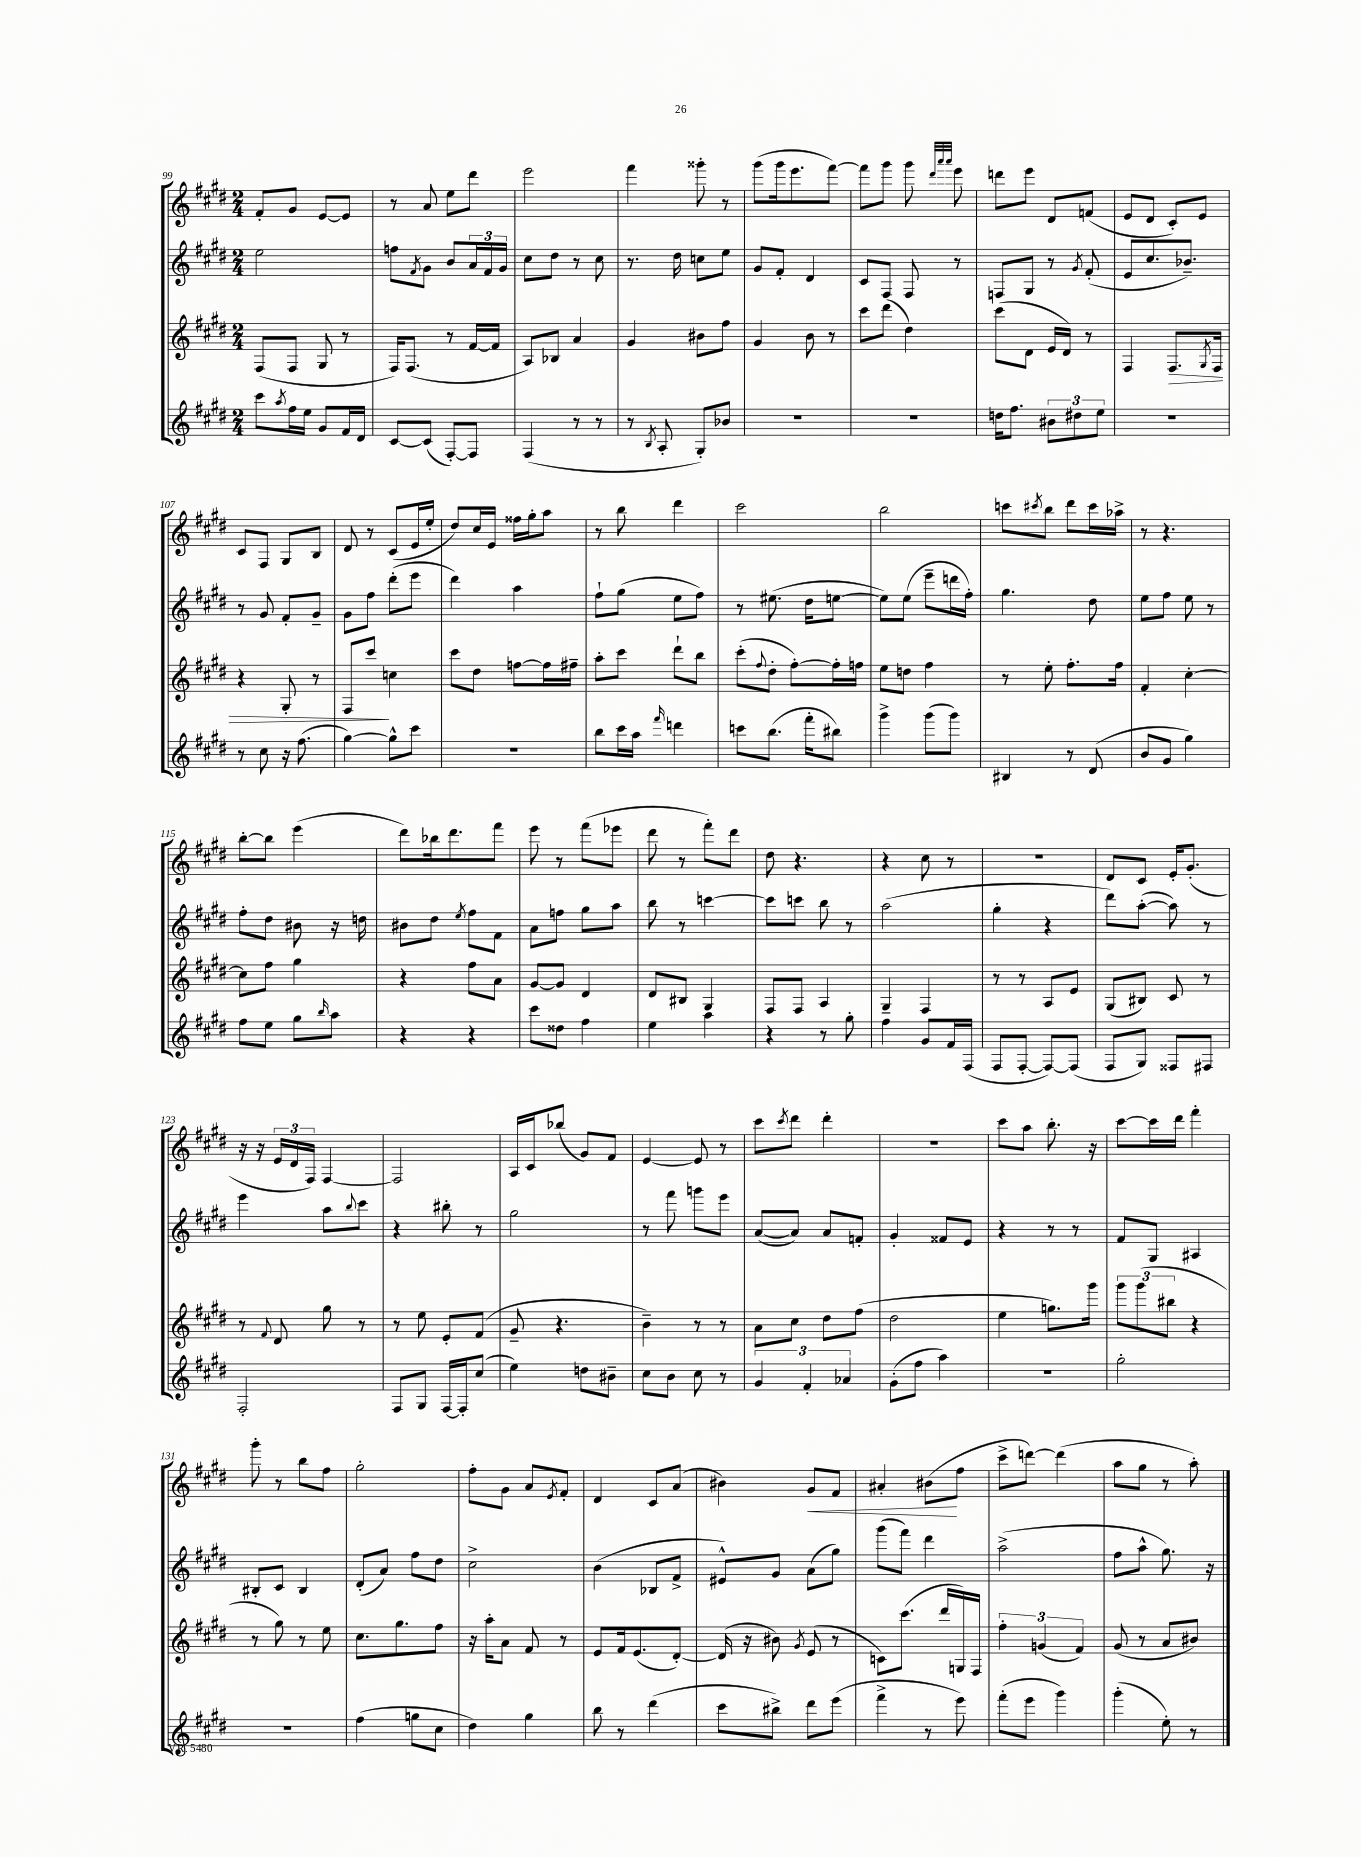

**kern	**kern	**dynam	**kern	**kern	**dynam
*part4	*part3	*part3	*part2	*part1	*part1
*staff4	*staff3	*staff3	*staff2	*staff1	*staff1
*clefG2	*clefG2	*	*clefG2	*clefG2	*
*k[f#c#g#d#]	*k[f#c#g#d#]	*	*k[f#c#g#d#]	*k[f#c#g#d#]	*
*M2/4	*M2/4	*	*M2/4	*M2/4	*
=99	=99	=99	=99	=99	=99
8ccc#\L	(8F#/L	.	2ee\	8f#'/L	.
8qaa/	.	.	.	.	.
16ff#\L	8F#/J	.	.	8g#/J	.
16ee\JJ	.	.	.	.	.
8g#/L	8G#/	.	.	[8e/L	.
16f#/L	8r	.	.	8e/J]	.
16d#/JJ	.	.	.	.	.
=100	=100	=100	=100	=100	=100
[8c#/L	16F#/KL)	.	8ffn\L	8r	.
.	(8.F#/J	.	.	.	.
.	.	.	8qf#/	.	.
(8c#/J]	.	.	8g#\J	8a/	.
[8F#'/L)	8r	.	8b/L	8ee\L	.
8F#/J]	[16f#/LL	.	24a/L	8ddd#\J	.
.	.	.	24f#/	.	.
.	16f#/JJ]	.	.	.	.
.	.	.	24g#/JJ	.	.
=101	=101	=101	=101	=101	=101
(4F#/	8A/L)	.	8cc#\L	2eee\	.
.	8B-X/J	.	8dd#\J	.	.
8r	4a/	.	8r	.	.
8r	.	.	8cc#\	.	.
=102	=102	=102	=102	=102	=102
8r	4g#/	.	8.r	4fff#\	.
8qB/	.	.	.	.	.
8A'/	.	.	.	.	.
.	.	.	16dd#\	.	.
8G#'/L)	8b#X\L	.	8ccn\L	8ggg##X'\	.
8b-X/J	8ff#\J	.	8ee\J	8r	.
=103	=103	=103	=103	=103	=103
2r	4g#/	.	8g#/L	(8ggg#\L	.
.	.	.	8f#'/J	16ggg#\k	.
.	.	.	.	8.eee\	.
.	8b\	.	4d#/	.	.
.	8r	.	.	[8fff#\J)	.
=104	=104	=104	=104	=104	=104
2r	8ccc#\L	.	8c#/L	8fff#\L]	.
.	(8ddd#\J	.	8F#/J	8ggg#\J	.
.	4dd#\)	.	8F#/	8ggg#\	.
.	.	.	.	32qqddd#/LLL	.
.	.	.	.	32qqaaa/	.
.	.	.	.	32qqaaa/JJJ	.
.	.	.	8r	8eee\	.
=105	=105	=105	=105	=105	=105
16ddn\KL	(8ccc#\L	.	8Fn/L	8dddn\L	.
8.ff#\J	.	.	.	.	.
.	8d#\J	.	8G#/J	8eee\J	.
12b#X\L	16e/LL	.	8r	8d#/L	.
.	16d#/JJ)	.	.	.	.
12dd#X\	.	.	.	.	.
.	.	.	8qg#/	.	.
.	8r	.	(8f#'/	(8fn/J	.
12ee\J	.	.	.	.	.
=106	=106	=106	=106	=106	=106
2r	4F#/	.	8e/L	8e/L	.
.	.	.	8.cc#/	8d#/J	.
!	!	!LO:HP:b	!	!	!
.	8.F#/L	>	.	8c#'/L)	.
.	.	.	8.b-X~/J)	.	.
.	.	.	.	8e/J	.
.	8qG#/	.	.	.	.
.	16F#/Jk	.	.	.	.
!!LO:LB:g=z
=107	=107	=107	=107	=107	=107
8r	4r	.	8r	8c#/L	.
8cc#\	.	.	8g#/	8F#/J	.
16r	8G#'/	.	8f#'/L	8G#/L	.
(8.ff#\	.	.	.	.	.
.	8r	.	8g#~/J	8B/J	.
=108	=108	=108	=108	=108	=108
[4gg#\)	8F#/L	.	8g#\L	8d#/	.
.	8ccc#/J	.	8ff#\J	8r	.
8gg#^^\L]	4ccn\	]	(8ddd#'\L	(8c#/L	.
8ccc#\J	.	.	8eee\J	16e/L	.
.	.	.	.	16ee'/JJ	.
=109	=109	=109	=109	=109	=109
2r	8ccc#\L	.	4ddd#\)	8dd#/L)	.
.	8dd#\J	.	.	16cc#/L	.
.	.	.	.	16e/JJ	.
.	[8ffn\L	.	4aa\	16ff##X\LL	.
.	.	.	.	16gg#'\J	.
.	16ff\L]	.	.	8aa\J	.
.	16ff#X~\JJ	.	.	.	.
=110	=110	=110	=110	=110	=110
8bb\L	8aa'\L	.	8ff#`\L	8r	.
16ccc#\L	8ccc#\J	.	(8gg#\J	8bb\	.
16aa\JJ	.	.	.	.	.
16qqfff#/	.	.	.	.	.
4dddn\	8ddd#`\L	.	8ee\L	4ddd#\	.
.	8bb\J	.	8ff#\J)	.	.
=111	=111	=111	=111	=111	=111
8cccn\L	(8ccc#'\L	.	8r	2ccc#\	.
.	8qqff#/	.	.	.	.
(8.bb\J	8dd#'\J	.	(8.ee#X\	.	.
.	[8ff#'\L)	.	.	.	.
16fff#'\KL	.	.	16dd#\KL	.	.
8bb#X\J)	16ff#'\L]	.	[8een\J	.	.
.	16ffn\JJ	.	.	.	.
=112	=112	=112	=112	=112	=112
4ggg#^\	8ee\L	.	8ee\L])	2bb\	.
.	8ddn\J	.	(8ee\J	.	.
(8ggg#\L	4ff#\	.	8eee~\L	.	.
8ggg#\J)	.	.	16dddn\L	.	.
.	.	.	16ff#'\JJ)	.	.
=113	=113	=113	=113	=113	=113
4B#X/	8r	.	4.gg#\	8cccn\L	.
.	.	.	.	8qccc#X/	.
.	8ee'\	.	.	8bb\J	.
8r	8.ff#'\L	.	.	8ddd#\L	.
(8d#/	.	.	8dd#\	16ccc#\L	.
.	16ff#\Jk	.	.	16aa-X^\JJ	.
=114	=114	=114	=114	=114	=114
8b/L	4f#'/	.	8ee\L	8r	.
8g#/J	.	.	8ff#\J	4.r	.
4gg#\)	[4cc#'\	.	8ee\	.	.
.	.	.	8r	.	.
!!LO:LB:g=z
=115	=115	=115	=115	=115	=115
8ff#\L	8cc#\L]	.	8ff#'\L	[8bb'\L	.
8ee\J	8ff#\J	.	8dd#\J	8bb\J]	.
8gg#\L	4gg#\	.	8b#X\	(4eee\	.
16qqbb/	.	.	.	.	.
8aa\J	.	.	16r	.	.
.	.	.	16ddn\	.	.
=116	=116	=116	=116	=116	=116
4r	4r	.	8b#X\L	8ddd#\L)	.
.	.	.	8dd#\J	16bb-X\k	.
.	.	.	.	8.ddd#\	.
.	.	.	8qee/	.	.
4r	8ff#\L	.	8ff#\L	.	.
.	8a\J	.	8f#\J	8fff#\J	.
=117	=117	=117	=117	=117	=117
8ccc#\L	[8g#/L	.	8a\L	8eee\	.
8dd##X\J	8g#/J]	.	8ffn\J	8r	.
4ff#\	4d#/	.	8gg#\L	(8fff#\L	.
.	.	.	8aa\J	8eee-X\J	.
=118	=118	=118	=118	=118	=118
4ee\	8d#/L	.	8bb\	8ddd#\	.
.	8B#X/J	.	8r	8r	.
4aa\	4G#/	.	[4cccn\	8fff#'\L)	.
.	.	.	.	8ddd#\J	.
=119	=119	=119	=119	=119	=119
4r	8F#/L	.	8ccc\L]	8dd#\	.
.	8F#/J	.	8cccn\J	4.r	.
8r	4A/	.	8bb\	.	.
8gg#'\	.	.	8r	.	.
=120	=120	=120	=120	=120	=120
4ff#\	4G#~/	.	(2aa\	4r	.
8g#/L	4F#/	.	.	8cc#\	.
16f#/L	.	.	.	8r	.
(16F#/JJ	.	.	.	.	.
=121	=121	=121	=121	=121	=121
8F#/L	8r	.	4gg#'\	2r	.
[8F#'/J	8r	.	.	.	.
8F#/L_)	8A/L	.	4r	.	.
(8F#/J]	8e/J	.	.	.	.
=122	=122	=122	=122	=122	=122
8F#/L	(8G#/L	.	8ddd#\L)	8d#/L	.
8G#/J)	8B#X/J)	.	([8aa'\J	8c#/J	.
8F##X/L	8c#/	.	8aa\])	16e'/KL	.
.	.	.	.	(8.g#'/J	.
8F#X/J	8r	.	8r	.	.
!!LO:LB:g=z
=123	=123	=123	=123	=123	=123
2F#'/	8r	.	4eee\	16r	.
.	.	.	.	16r	.
.	8qqf#/	.	.	.	.
.	8d#/	.	.	24e/LL	.
.	.	.	.	24d#/	.
.	.	.	.	24F#/JJ)	.
.	8gg#\	.	8aa\L	[4F#/	.
.	.	.	8qqbb/	.	.
.	8r	.	8ccc#\J	.	.
=124	=124	=124	=124	=124	=124
8F#/L	8r	.	4r	2F#/]	.
8G#/J	8ee\	.	.	.	.
[16F#/LL	8e'/L	.	8bb#X'\	.	.
16F#'/J]	.	.	.	.	.
(8cc#/J	(8f#/J	.	8r	.	.
=125	=125	=125	=125	=125	=125
4ee\)	8g#~/	.	2gg#\	16A/LL	.
.	.	.	.	16c#/J	.
.	4.r	.	.	(8bb-X/J	.
8ddn\L	.	.	.	8g#/L)	.
8b#X~\J	.	.	.	8f#/J	.
=126	=126	=126	=126	=126	=126
8cc#\L	4b~\)	.	8r	[4e/	.
8b\J	.	.	8fff#\	.	.
8cc#\	8r	.	8gggn\L	8e/]	.
8r	8r	.	8eee\J	8r	.
=127	=127	=127	=127	=127	=127
6g#/	8a\L	.	([8a/L	8ccc#\L	.
.	.	.	.	8qccc#/	.
.	8cc#\J	.	8a/J])	8ddd#\J	.
6f#'/	.	.	.	.	.
.	8dd#\L	.	8a/L	4ddd#'\	.
6a-X/	.	.	.	.	.
.	(8ff#\J	.	8fn'/J	.	.
=128	=128	=128	=128	=128	=128
(8g#'\L	2dd#\	.	4g#'/	2r	.
8ff#\J	.	.	.	.	.
4aa\)	.	.	8f##X/L	.	.
.	.	.	8e/J	.	.
=129	=129	=129	=129	=129	=129
2r	4ee\	.	4r	8ccc#\L	.
.	.	.	.	8aa\J	.
.	8.ggn\L)	.	8r	8.bb'\	.
.	.	.	8r	.	.
.	16ggg#\Jk	.	.	16r	.
=130	=130	=130	=130	=130	=130
2gg#'\	12ggg#\L	.	8f#/L	[8ccc#\L	.
.	(12ggg#\	.	.	.	.
.	.	.	8G#/J	16ccc#\L]	.
.	12bb#X\J	.	.	.	.
.	.	.	.	16ddd#\JJ	.
.	4r	.	4A#X/	4fff#'\	.
!!LO:LB:g=z
=131	=131	=131	=131	=131	=131
2r	8r	.	8B#X'/L	8ggg#'\	.
.	8gg#\)	.	8c#/J	8r	.
.	8r	.	4B#/	8bb\L	.
.	8ee\	.	.	8ff#\J	.
=132	=132	=132	=132	=132	=132
(4ff#\	8.cc#\L	.	(8d#'/L	2gg#'\	.
.	.	.	8a/J)	.	.
.	8.gg#\	.	.	.	.
8ggn\L	.	.	8ff#\L	.	.
8cc#\J	8ff#\J	.	8dd#\J	.	.
=133	=133	=133	=133	=133	=133
4dd#\)	16r	.	2cc#^\	8ff#'\L	.
.	16aa'\KL	.	.	.	.
.	8a\J	.	.	8g#\J	.
4gg#\	8f#/	.	.	8a/L	.
.	.	.	.	8qe/	.
.	8r	.	.	8f#'/J	.
=134	=134	=134	=134	=134	=134
8bb\	8e/L	.	(4b\	4d#/	.
8r	16f#/k	.	.	.	.
.	(8.e/	.	.	.	.
(4ddd#\	.	.	8B-X/L	8c#/L	.
.	[8d#'/J)	.	8f#^/J	(8a/J	.
=135	=135	=135	=135	=135	=135
8ccc#\L	(16d#/]	.	8e#X^^/L)	4b#X\)	.
.	16r	.	.	.	.
8bb#X^\J)	8b#X\)	.	8g#/J	.	.
.	8qg#/	.	.	.	.
!	!	!	!	!	!LO:HP:b
8ddd#\L	(8e/	.	(8a\L	8g#/L	<
(8eee\J	8r	.	8gg#\J)	8f#/J	.
=136	=136	=136	=136	=136	=136
4fff#^\	8cn\L)	.	(8ggg#\L	4a#X'/	.
.	(8.ccc#\J	.	8fff#\J)	.	.
8r	.	.	4ddd#\	(8b#X\L	.
.	16ddd#/LL	.	.	.	.
8eee\)	16Gn/)	.	.	8ff#\J	[
.	16F#/JJ	.	.	.	.
=137	=137	=137	=137	=137	=137
(8fff#'\L	6ff#'\	.	(2aa^\	8ccc#^\L	.
8eee\J	.	.	.	[8dddn\J)	.
.	(6gn/	.	.	.	.
4ggg#\)	.	.	.	(4ddd\]	.
.	6f#/)	.	.	.	.
=138	=138	=138	=138	=138	=138
(4ggg#'\	(8g#/	.	8ff#\L	8aa\L	.
.	8r	.	8aa^^\J	8gg#\J	.
8ee'\)	8a/L	.	8.gg#\)	8r	.
8r	8b#X/J)	.	.	8aa'\)	.
.	.	.	16r	.	.
==	==	==	==	==	==
*-	*-	*-	*-	*-	*-
